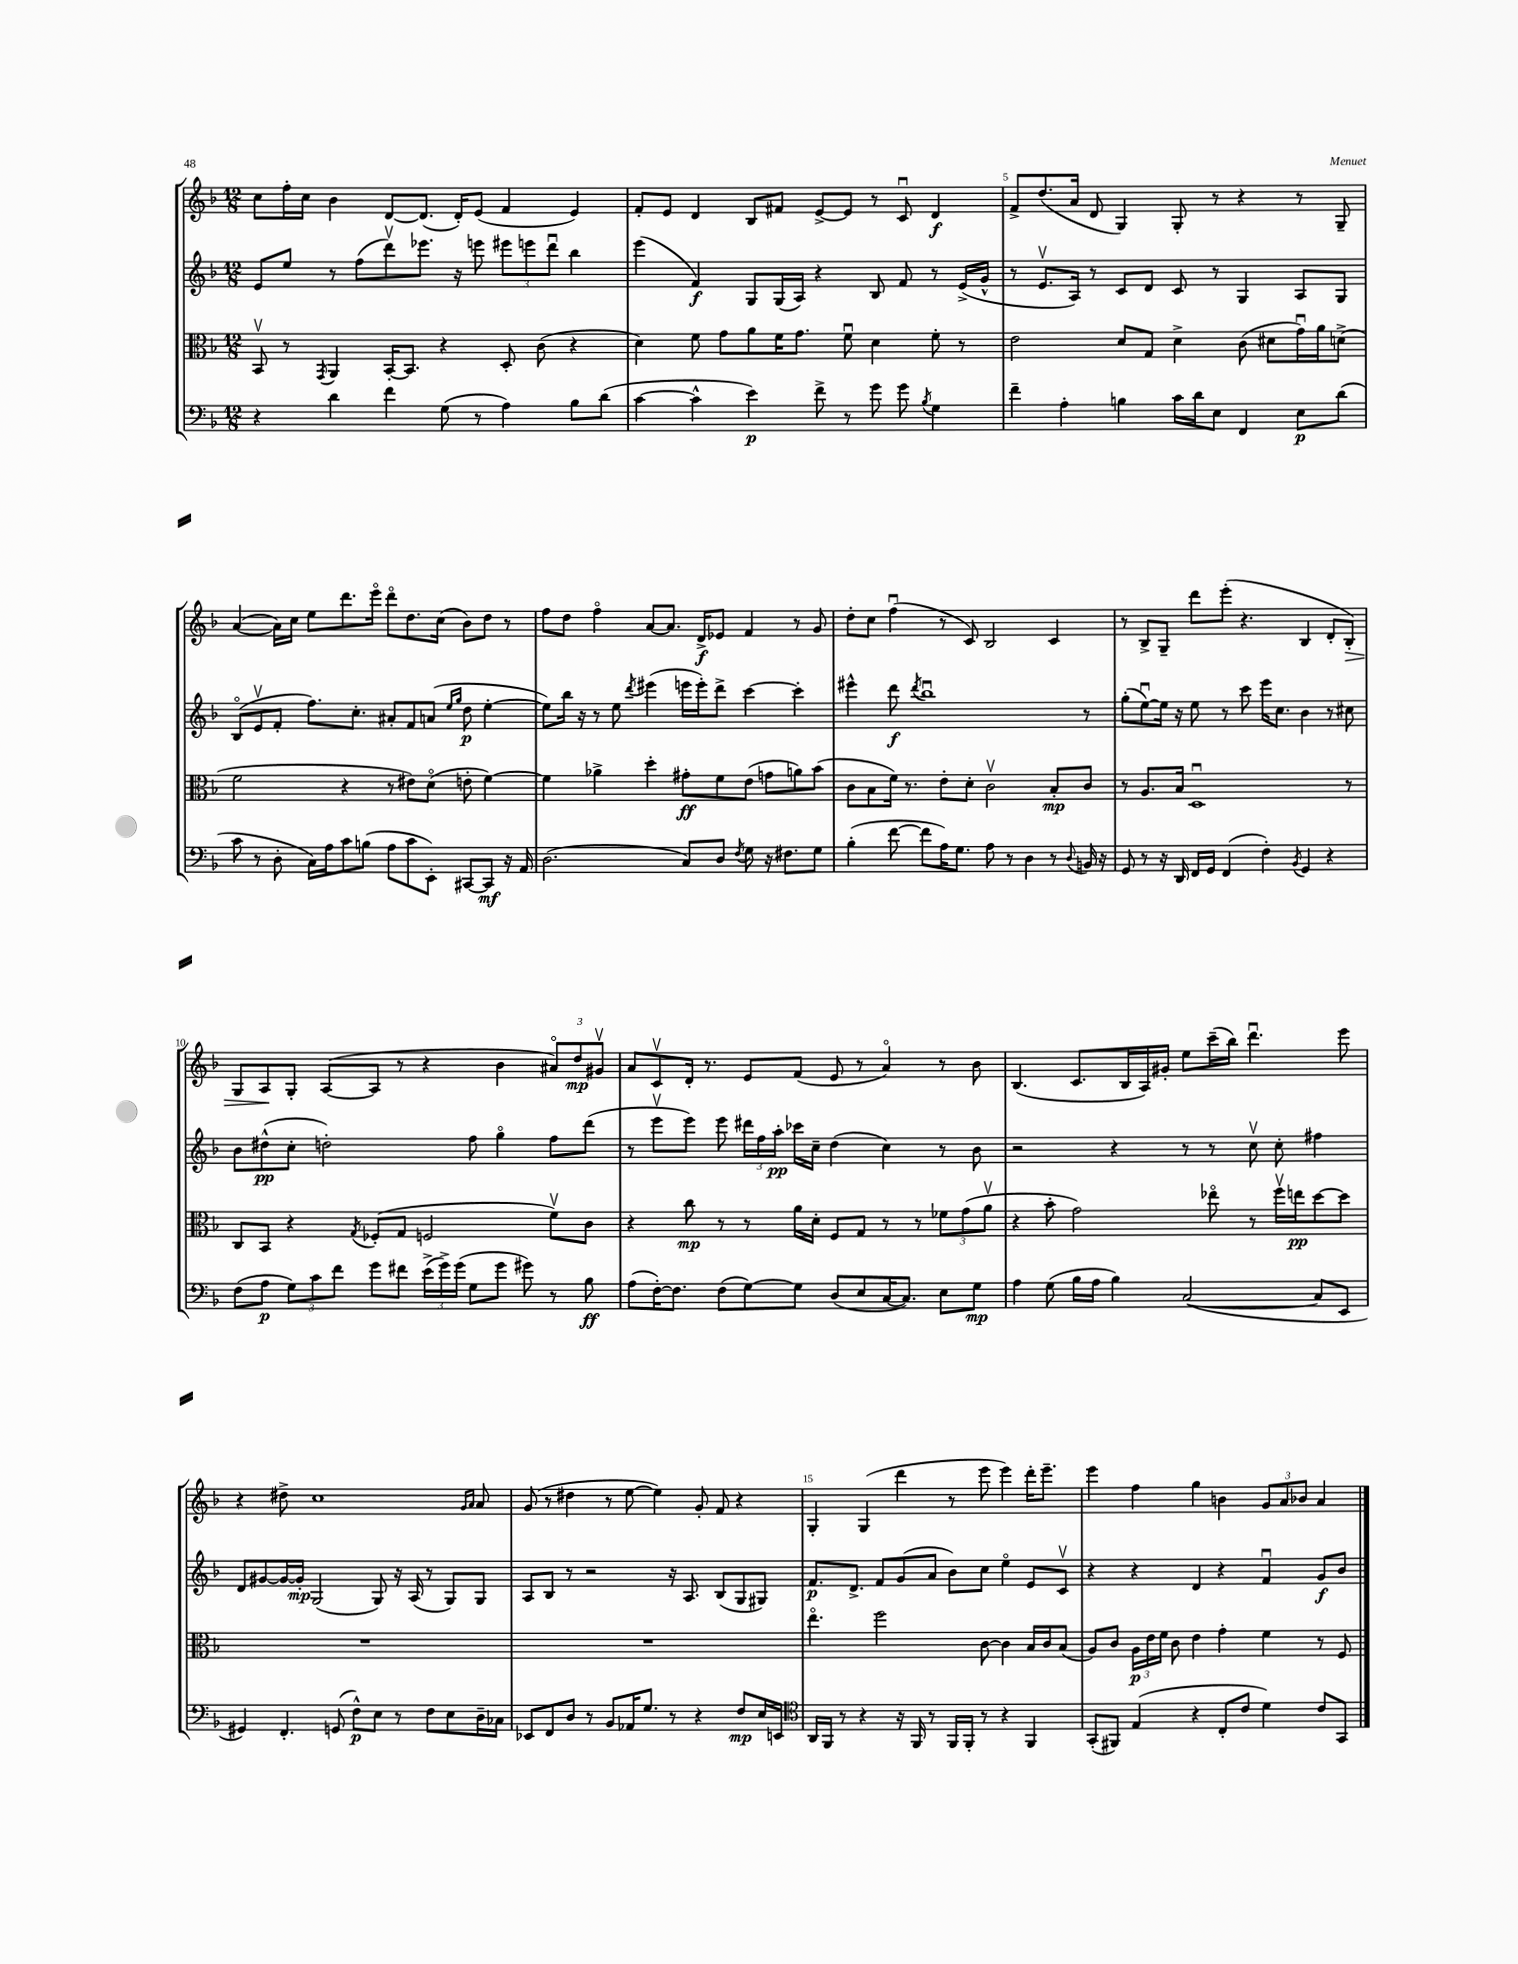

**kern	**kern	**kern	**kern
*staff4	*staff3	*staff2	*staff1
*clefF4	*clefC3	*clefG2	*clefG2
*k[b-]	*k[b-]	*k[b-]	*k[b-]
*M12/8	*M12/8	*M12/8	*M12/8
4r	8BB-v	8e	8cc
.	8r	8ee	16ff'
.	.	.	16cc
.	8qGG	.	.
4d	4AA	8r	4b-
.	.	(8ff	.
4f	[16BB-'	8dddv)	[8d
.	8.BB-]	.	.
.	.	8.eee-	(8.d]
(8G	4r	.	.
.	.	16r	16d')
8r	.	8eee	(8e
4A)	8D'	12eee#	4f
.	.	12eee	.
.	(8c	.	.
.	.	12dddu	.
8B-	4r	4bb-	4e)
(8d	.	.	.
=	=	=	=
[4c	4d)	(4eee	8f'
.	.	.	8e
4c^^]	8f	4f)	4d
.	8g	.	.
4e)	8a	8G	8B-
.	16f	(16G	8f#
.	8.g	16A)	.
8f^	.	4r	[8e^
8r	8fu	.	8e]
8g	4d	8B-	8r
8g	.	8f	8cu
8qB-	.	.	.
4G	8f'	8r	4d
.	8r	(16e^	.
.	.	16g^^	.
=	=	=	=
4f~	2e	8r	8f^
.	.	8.ev	(8.dd
4A'	.	.	.
.	.	16A)	16a
.	.	8r	8d
4B	8d	8c	4G)
.	8G	8d	.
16c	4d^	8c	8G'
16d	.	.	.
8E	.	8r	8r
4FF	(8c	4G	4r
.	8d#	.	.
8E	16gu)	8A	8r
.	16a	.	.
(8d	(8d^	8G	8G~
=	=	=	=
8c	2f	(8B-o	([4a
8r	.	8ev	.
8D'	.	8f'	16a])
.	.	.	16cc
16C)	.	8.ff)	8ee
16A	.	.	.
8c	4r	.	8.ddd
.	.	8.cc'	.
(8B	.	.	.
.	.	.	16eeeo
8A	8r	8a#'	8dddo
8c	8e#)	8f	8.dd
8EE')	(8do	(8a	.
.	.	.	(16cc
.	.	16qqee	.
.	.	16qqgg	.
[8CC#	8e'	8dd	8b-)
8CC#]	[4f)	[4ee'	8dd
16r	.	.	8r
16AA	.	.	.
=	=	=	=
(2.D	4f]	8ee])	8ff
.	.	16bb-	8dd
.	.	16r	.
.	4a-^	8r	4ffo
.	.	8ee	.
.	.	8qddd	.
.	4dd'	(4eee#	[8a
.	.	.	8.a]
8C)	8g#'	16eee	.
.	.	16eee')	16d^
8D	8f	8ddd^	8e-
8qF	.	.	.
8G	(8e	[4ccc	4f
16r	8g	.	.
8.F#	.	.	.
.	8a)	4ccc']	8r
8G	(8b-	.	8g
=	=	=	=
(4B-'	8c	4eee#^^	8dd'
.	8B-	.	8cc
[8f	16f)	8ddd	(4ffu
.	8.r	.	.
.	.	8qddd	.
8f]	.	1bb-u	.
16A)	8e'	.	8r
8.G	.	.	.
.	8d'	.	8c)
8A	2cv	.	2B-
8r	.	.	.
4D	.	.	.
8r	8B-'	.	4c
8qqD	.	.	.
16BB	8c	8r	.
16r	.	.	.
=	=	=	=
8GG	8r	(8gg'	8r
8r	8.A	[8eeu)	8B-^
16r	.	16ee]	8G~
16DD	16B-	16r	.
16FF	1Du	8ee	8ddd
16GG	.	.	.
(4FF	.	8r	(8eee'
.	.	8ccc	4.r
4F')	.	16eee	.
.	.	8.cc	.
8qBB-	.	.	.
4GG	.	4b-	4B-
4r	.	8r	8d'
.	8r	8cc#	8B-')
=	=	=	=
(8F	8C	8b-	8G
8A	8BB-	(8dd#^^	8A
12G)	4r	8cc'	8G'
12c	.	.	.
.	.	2dd')	([8A
12f	.	.	.
.	8qG	.	.
8g	(8F-'	.	8A]
8f#	8G	.	8r
(24e^	2F	.	4r
24g^)	.	.	.
(24g	.	.	.
8G	.	8ff	.
8g	.	4ggo	4b-
8g#)	.	.	.
8r	8fv)	8ff	12a#o)
.	.	.	12dd
8B-	8c	(8ddd	.
.	.	.	12g#v
=	=	=	=
(8A	4r	8r	8a
[16F')	.	8eeev	8cv
8.F]	.	.	.
.	8cc	8eee)	16d'
.	.	.	8.r
(8F	8r	8eee	.
[8G)	8r	24ddd#	8e
.	.	24ff	.
.	.	24aa'	.
8G]	16a	16ccc-	(8f
.	16d'	16cc~	.
(8D	8F	(4dd	8e
8E	8G	.	8r
[16C	8r	4cc)	4ao)
8.C])	.	.	.
.	8r	.	.
8E	12f-	8r	8r
.	(12g	.	.
8G	.	8b-	8b-
.	12av	.	.
=	=	=	=
4A	4r	2r	(4.B-
(8G	8b-'	.	.
16B-	2g)	.	8.c
16A	.	.	.
4B-)	.	4r	.
.	.	.	16B-
.	.	.	16A)
.	.	.	16g#'
([2C	.	8r	8ee
.	8ee-o	8r	(16ccc~
.	.	.	16bb-)
.	8r	8ccv	4.dddu
.	16ffv	8cc'	.
.	16ee	.	.
8C]	[8dd	4ff#	.
8EE	8dd]	.	8eee
=	=	=	=
4GG#)	1.r	8d	4r
.	.	[8g#	.
4.FF'	.	16g#_	8dd#^
.	.	16g#']	.
.	.	(2G	1cc
(8GG	.	.	.
8F^^)	.	.	.
8E	.	8G)	.
8r	.	16r	.
.	.	(16A	.
8F	.	8r	.
8E	.	8G)	.
.	.	.	16qqg
.	.	.	16qqa
16D~	.	8G	8a
16C-	.	.	.
=	=	=	=
8EE-	1.r	8A	(8g
8FF	.	8B-	8r
8D	.	8r	4dd#
8r	.	2r	.
8BB-	.	.	8r
16AA-	.	.	[8ee
8.G	.	.	.
.	.	.	4ee])
8r	.	16r	.
.	.	8.A	.
4r	.	.	8g'
.	.	(8B-	8f
8F	.	8G	4r
16E	.	8G#)	.
16EE	.	.	.
=	=	=	=
*clefC4	*	*	*
16AA	4.eeo	8.f	4G'
16FF	.	.	.
8r	.	.	.
.	.	8.d^	.
4r	.	.	(4G
.	2ff	8f	.
16r	.	(8g	4ddd
16FF	.	.	.
8r	.	8a	.
16FF	.	8b-)	8r
16FF'	.	.	.
8r	[8c	8cc	8eee
4r	4c]	4eeo	4eee)
4FF	16B-	8e	16ddd'
.	16c	.	8.eee~
.	(8B-	8cv	.
=	=	=	=
(8GG'	8A)	4r	4eee
8FF#)	8c	.	.
(4E	24A	4r	4ff
.	24e	.	.
.	24f	.	.
.	8c	.	.
4r	4e	4d	4gg
8C'	4g'	4r	4b
8c	.	.	.
4d)	4f	4fu	12g
.	.	.	12a
.	.	.	12b-
8c	8r	8g	4a
8GG	8F	8b-	.
==	==	==	==
*-	*-	*-	*-
